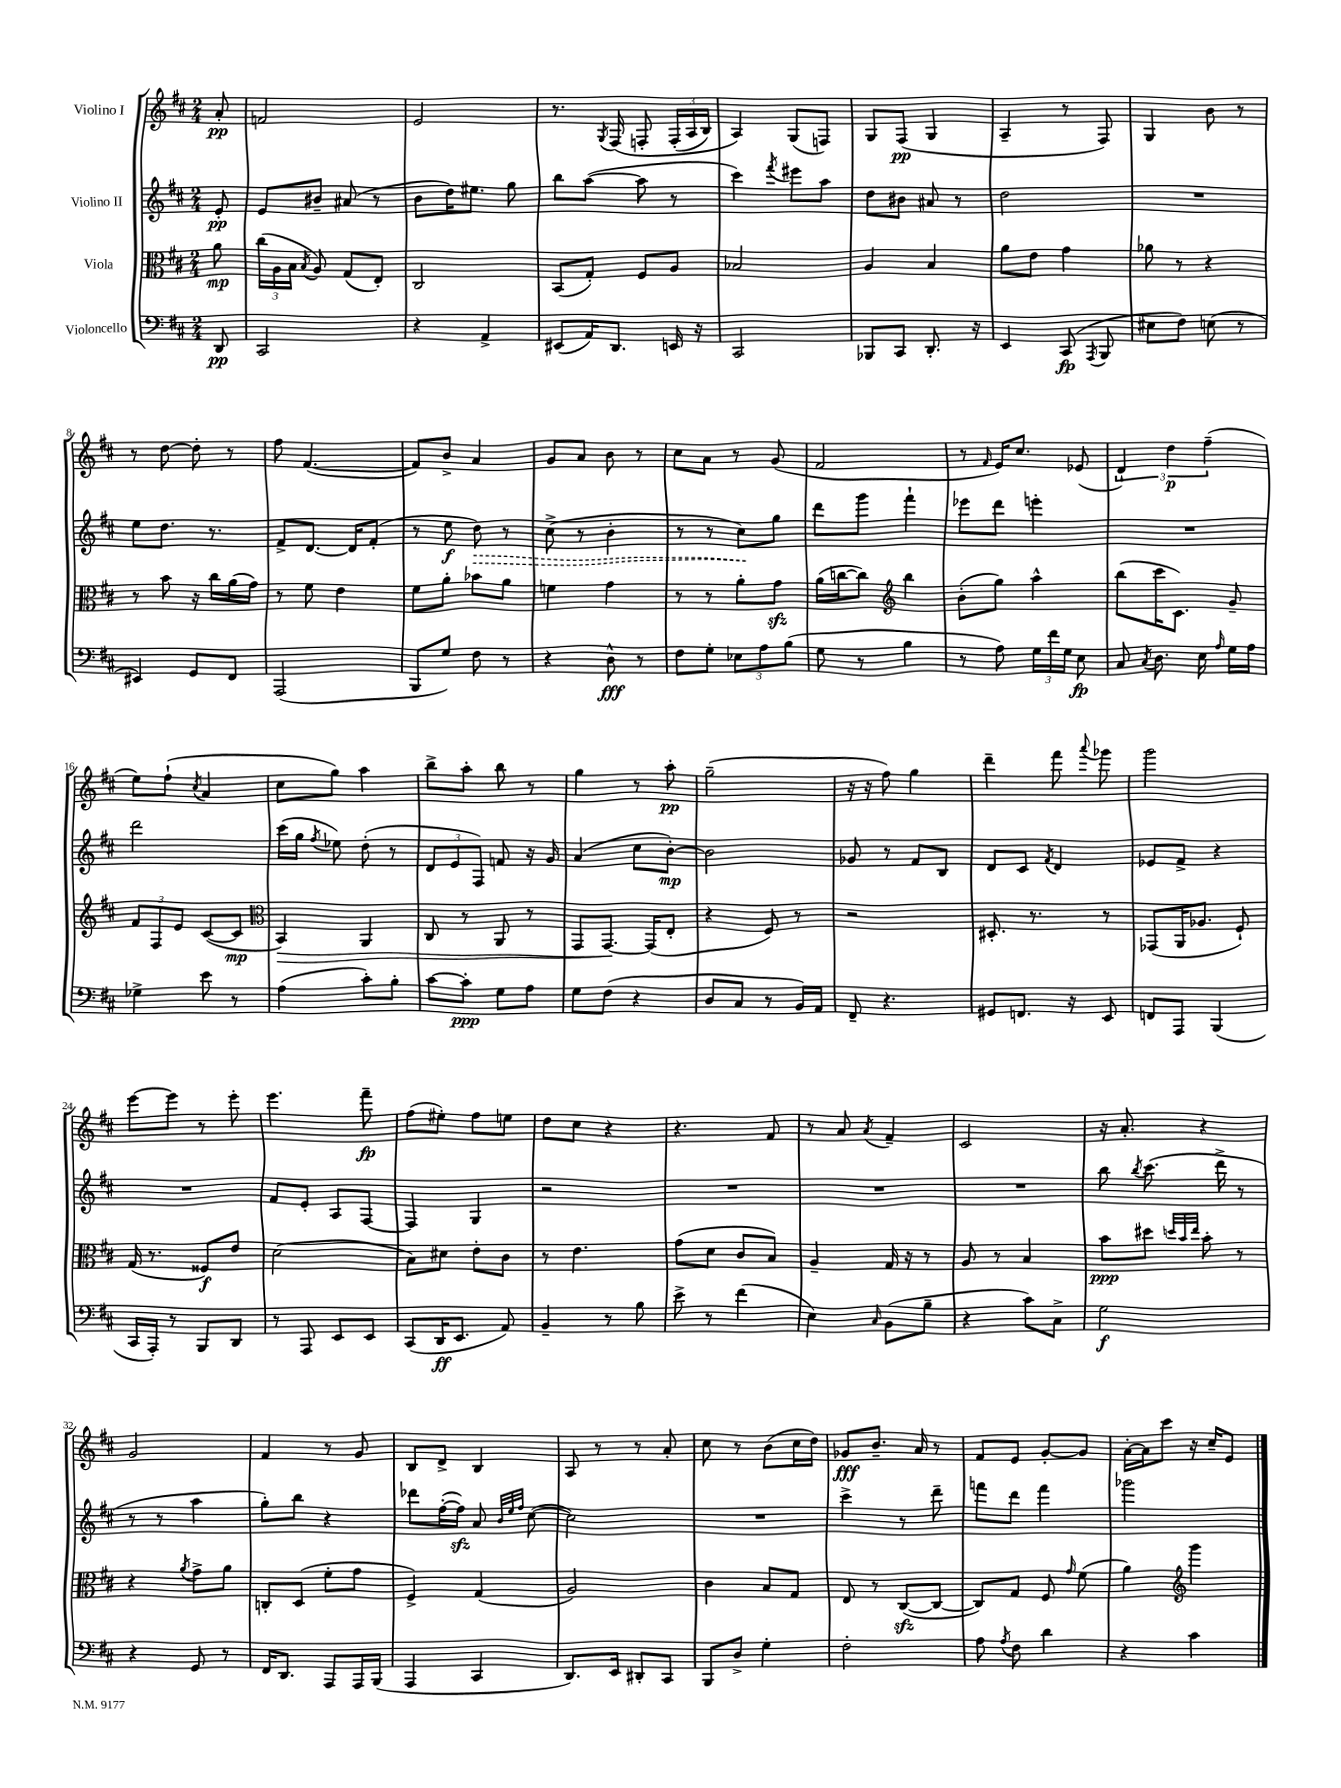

**kern	**dynam	**kern	**dynam	**kern	**dynam	**kern	**dynam
*part4	*part4	*part3	*part3	*part2	*part2	*part1	*part1
*staff4	*staff4	*staff3	*staff3	*staff2	*staff2	*staff1	*staff1
*I"Violoncello	*	*I"Viola	*	*I"Violino II	*	*I"Violino I	*
*clefF4	*	*clefC3	*	*clefG2	*	*clefG2	*
*k[f#c#]	*	*k[f#c#]	*	*k[f#c#]	*	*k[f#c#]	*
*M2/4	*	*M2/4	*	*M2/4	*	*M2/4	*
=	=	=	=	=	=	=	=
8DD/	pp	8a\	mp	8e'/	pp	8a'/	pp
=1	=1	=1	=1	=1	=1	=1	=1
2CC#/	.	(24cc#\LL	.	8e/L	.	2fn/	.
.	.	24A\	.	.	.	.	.
.	.	24B\JJ	.	.	.	.	.
.	.	8qB/	.	.	.	.	.
.	.	8A/)	.	8b#X~/J	.	.	.
.	.	(8G/L	.	(8a#X/	.	.	.
.	.	8E'/J)	.	8r	.	.	.
=2	=2	=2	=2	=2	=2	=2	=2
4r	.	2C#/	.	8b\L	.	2e/	.
.	.	.	.	16dd\K)	.	.	.
.	.	.	.	8.ee#X\J	.	.	.
4AA^/	.	.	.	.	.	.	.
.	.	.	.	8gg\	.	.	.
=3	=3	=3	=3	=3	=3	=3	=3
(8EE#X/L	.	(8BB/L	.	8bb\L	.	8.r	.
16AA/K)	.	8G'/J)	.	([8aa\J	.	.	.
.	.	.	.	.	.	8qG/	.
8.DD/J	.	.	.	.	.	(16F#/	.
.	.	8F#/L	.	8aa\]	.	8Fn'/	.
16EEn/	.	8A/J	.	8r	.	(24F'/LL	.
.	.	.	.	.	.	24A/	.
16r	.	.	.	.	.	.	.
.	.	.	.	.	.	24B/JJ)	.
=4	=4	=4	=4	=4	=4	=4	=4
2CC#/	.	2B-X/	.	4ccc#\)	.	4A/)	.
.	.	.	.	8qfff#/	.	.	.
.	.	.	.	8eee#X\L	.	(8G/L	.
.	.	.	.	8aa\J	.	8Fn/J)	.
=5	=5	=5	=5	=5	=5	=5	=5
8BBB-X/L	.	4A/	.	8dd\L	.	8G/L	.
8CC#/J	.	.	.	8b#X\J	.	(8F#/J	pp
8.DD'/	.	4B/	.	8a#X/	.	4G/	.
.	.	.	.	8r	.	.	.
16r	.	.	.	.	.	.	.
=6	=6	=6	=6	=6	=6	=6	=6
4EE/	.	8a\L	.	2dd\	.	4A~/	.
.	.	8e\J	.	.	.	.	.
(8CC#/	fp	4g\	.	.	.	8r	.
8qAAA/	.	.	.	.	.	.	.
8BBB/	.	.	.	.	.	8F#/)	.
=7	=7	=7	=7	=7	=7	=7	=7
8E#X\L	.	8a-X\	.	2r	.	4G/	.
8F#\J)	.	8r	.	.	.	.	.
(8En\	.	4r	.	.	.	8b\	.
8r	.	.	.	.	.	8r	.
!!LO:LB:g=z
=8	=8	=8	=8	=8	=8	=8	=8
4EE#X/)	.	8r	.	8ee\L	.	8r	.
.	.	8b\	.	8.dd\J	.	[8dd\	.
8GG/L	.	16r	.	.	.	8dd'\]	.
.	.	16cc#\LL	.	8.r	.	.	.
8FF#/J	.	(16a\	.	.	.	8r	.
.	.	16g\JJ)	.	.	.	.	.
=9	=9	=9	=9	=9	=9	=9	=9
(2AAA/	.	8r	.	8f#^/L	.	8ff#\	.
.	.	8f#\	.	[8.d/J	.	([4.f#/	.
.	.	4e\	.	.	.	.	.
.	.	.	.	16d/KL]	.	.	.
.	.	.	.	(8f#'/J	.	.	.
=10	=10	=10	=10	=10	=10	=10	=10
8BBB/L	.	8f#\L	.	8r	.	8f#/L])	.
8G/J)	.	8a'\J	.	8ee\	f	8b^/J	.
!	!	!	!	!	!LO:HP:b	!	!
8F#\	.	8b-X\L	.	8dd\)	>	4a/	.
8r	.	8a\J	.	8r	.	.	.
=11	=11	=11	=11	=11	=11	=11	=11
4r	.	4fn\	.	(8cc#^\	.	8g/L	.
.	.	.	.	8r	.	8a/J	.
8D^^\	fff	4g\	.	4b'\	.	8b\	.
8r	.	.	.	.	.	8r	.
=12	=12	=12	=12	=12	=12	=12	=12
8F#\L	.	8r	.	8r	.	8cc#\L	.
8G'\J	.	8r	.	8r	.	8a\J	.
12E-X\L	.	8a'\L	.	8cc#\L)	.	8r	.
12A\	.	.	.	.	.	.	.
.	.	8gzz\J	.	8gg\J	]	(8g/	.
(12B\J	.	.	.	.	.	.	.
=13	=13	=13	=13	=13	=13	=13	=13
8G\	.	(16a\LL	.	8ddd\L	.	2f#/	.
.	.	[16ccn\J	.	.	.	.	.
8r	.	8cc\J])	.	8ggg\J	.	.	.
*	*	*clefG2	*	*	*	*	*
4B\	.	4bb\	.	4fff#`\	.	.	.
=14	=14	=14	=14	=14	=14	=14	=14
8r	.	(8b'\L	.	8eee-X\L	.	8r	.
.	.	.	.	.	.	16qqf#/	.
8A\)	.	8gg\J)	.	8ddd\J	.	16e/KL)	.
.	.	.	.	.	.	8.cc#/J	.
24G\LL	.	4aa^^\	.	4eeen'\	.	.	.
24f#\	.	.	.	.	.	.	.
24G\JJ	.	.	.	.	.	.	.
8E\	fp	.	.	.	.	(8e-X/	.
=15	=15	=15	=15	=15	=15	=15	=15
8C#/	.	(8bb\L	.	2r	.	6d`/)	.
8qC#/	.	.	.	.	.	.	.
8.D\	.	16ccc#\K	.	.	.	.	.
.	.	.	.	.	.	6dd\	p
.	.	8.c#\J)	.	.	.	.	.
16E\	.	.	.	.	.	.	.
.	.	.	.	.	.	(6ff#~\	.
16qqA/	.	.	.	.	.	.	.
16G\LL	.	8g~/	.	.	.	.	.
16A\JJ	.	.	.	.	.	.	.
!!LO:LB:g=z
=16	=16	=16	=16	=16	=16	=16	=16
4G-X^\	.	12f#/L	.	2ddd\	.	8ee\L)	.
.	.	12F#/	.	.	.	.	.
.	.	.	.	.	.	(8ff#`\J	.
.	.	12e/J	.	.	.	.	.
.	.	.	.	.	.	8qcc#/	.
8e\	.	([8c#/L	.	.	.	4a/	.
8r	.	8c#/J]	mp	.	.	.	.
=17	=17	=17	=17	=17	=17	=17	=17
*	*	*clefC3	*	*	*	*	*
!	!	!	!LO:HP:b	!	!	!	!
(4A\	.	4BB/)	>	(16ccc#\LL	.	8cc#\L	.
.	.	.	.	16gg\JJ	.	.	.
.	.	.	.	8qff#/	.	.	.
.	.	.	.	8ee-X\)	.	8gg\J)	.
8c#'\L)	.	4AA/	.	(8dd'\	.	4aa\	.
8B'\J	.	.	.	8r	.	.	.
=18	=18	=18	=18	=18	=18	=18	=18
[8c#\L	.	8C#/	.	12d/L	.	8bb^\L	.
.	.	.	.	12e/	.	.	.
8c#'\J]	ppp	8r	.	.	.	8aa'\J	.
.	.	.	.	12F#/J)	.	.	.
8G\L	.	8AA/	.	8fn/	.	8bb\	.
8A\J	.	8r	.	16r	.	8r	.
.	.	.	.	16g/	.	.	.
=19	=19	=19	=19	=19	=19	=19	=19
8G\L	.	8GG/L	.	(4a/	.	4gg\	.
(8F#\J	.	[8.GG/J	.	.	.	.	.
4r	.	.	.	8cc#\L	.	8r	.
.	.	(16GG/KL]	]	.	.	.	.
.	.	8E'/J	.	[8b'\J)	mp	8aa'\	pp
=20	=20	=20	=20	=20	=20	=20	=20
8D/L	.	4r	.	2b\]	.	(2gg~\	.
8C#/J	.	.	.	.	.	.	.
8r	.	8F#/)	.	.	.	.	.
16BB/LL)	.	8r	.	.	.	.	.
16AA/JJ	.	.	.	.	.	.	.
=21	=21	=21	=21	=21	=21	=21	=21
8FF#~/	.	2r	.	8g-X/	.	16r	.
.	.	.	.	.	.	16r	.
4.r	.	.	.	8r	.	8ff#\)	.
.	.	.	.	8f#/L	.	4gg\	.
.	.	.	.	8B/J	.	.	.
=22	=22	=22	=22	=22	=22	=22	=22
8GG#X/L	.	8.D#X'/	.	8d/L	.	4ddd~\	.
8.FFn/J	.	.	.	8c#/J	.	.	.
.	.	8.r	.	.	.	.	.
.	.	.	.	8qf#/	.	.	.
.	.	.	.	4d/	.	8fff#\	.
16r	.	.	.	.	.	.	.
.	.	.	.	.	.	8qqaaa/	.
8EE/	.	8r	.	.	.	8ggg-X\	.
=23	=23	=23	=23	=23	=23	=23	=23
8FFn/L	.	(8GG-X/L	.	8e-X/L	.	2ggg\	.
8AAA/J	.	16AA/K	.	8f#^/J	.	.	.
.	.	8.A-X/J	.	.	.	.	.
(4BBB/	.	.	.	4r	.	.	.
.	.	8F#`/)	.	.	.	.	.
!!LO:LB:g=z
=24	=24	=24	=24	=24	=24	=24	=24
16CC#/LL	.	(16G/	.	2r	.	[8eee\L	.
16AAA'/JJ)	.	8.r	.	.	.	.	.
8r	.	.	.	.	.	8eee\J]	.
8BBB/L	.	8F##X/L)	f	.	.	8r	.
8DD/J	.	8e/J	.	.	.	8eee'\	.
=25	=25	=25	=25	=25	=25	=25	=25
8r	.	(2d\	.	8f#/L	.	4.eee\	.
8AAA/	.	.	.	8e'/J	.	.	.
8EE/L	.	.	.	8A/L	.	.	.
8EE/J	.	.	.	[8F#/J	.	8fff#~\	fp
=26	=26	=26	=26	=26	=26	=26	=26
(8CC#/L	.	8B\L)	.	4F#/]	.	(8ff#\L	.
16DD/K	ff	8d#X\J	.	.	.	8ee#X'\J)	.
8.EE/J	.	.	.	.	.	.	.
.	.	8e'\L	.	4G/	.	8ff#\L	.
8AA/)	.	8c#\J	.	.	.	8een\J	.
=27	=27	=27	=27	=27	=27	=27	=27
4BB~/	.	8r	.	2r	.	8dd\L	.
.	.	4.e\	.	.	.	8cc#\J	.
8r	.	.	.	.	.	4r	.
8B\	.	.	.	.	.	.	.
=28	=28	=28	=28	=28	=28	=28	=28
8e^\	.	(8g\L	.	2r	.	4.r	.
8r	.	8d\J	.	.	.	.	.
(4f#\	.	8c#/L	.	.	.	.	.
.	.	8B/J)	.	.	.	8f#/	.
=29	=29	=29	=29	=29	=29	=29	=29
4E\)	.	4A~/	.	2r	.	8r	.
.	.	.	.	.	.	8a/	.
16qqC#/	.	.	.	.	.	8qa/	.
(8BB\L	.	16G/	.	.	.	4f#~/	.
.	.	16r	.	.	.	.	.
8B~\J	.	8r	.	.	.	.	.
=30	=30	=30	=30	=30	=30	=30	=30
4r	.	8A/	.	2r	.	2c#/	.
.	.	8r	.	.	.	.	.
8c#\L)	.	4B/	.	.	.	.	.
8C#^\J	.	.	.	.	.	.	.
=31	=31	=31	=31	=31	=31	=31	=31
2G\	f	8b\L	ppp	8bb\	.	16r	.
.	.	.	.	.	.	8.a'/	.
.	.	.	.	8qbb/	.	.	.
.	.	8dd#X\J	.	(8.ccc#\	.	.	.
.	.	32qqddn/LLL	.	.	.	.	.
.	.	32qqb/	.	.	.	.	.
.	.	32qqee/JJJ	.	.	.	.	.
.	.	8b'\	.	.	.	4r	.
.	.	.	.	16ddd^\	.	.	.
.	.	8r	.	8r	.	.	.
!!LO:LB:g=z
=32	=32	=32	=32	=32	=32	=32	=32
4r	.	4r	.	8r	.	2g/	.
.	.	.	.	8r	.	.	.
.	.	8qa/	.	.	.	.	.
8GG/	.	8g^\L	.	4aa\	.	.	.
8r	.	8a\J	.	.	.	.	.
=33	=33	=33	=33	=33	=33	=33	=33
16FF#/KL	.	8Cn'/L	.	8gg'\L)	.	4f#/	.
8.DD/J	.	.	.	.	.	.	.
.	.	(8D/J	.	8bb\J	.	.	.
8AAA/L	.	8f#'\L	.	4r	.	8r	.
16AAA/L	.	8g\J	.	.	.	8g/	.
(16BBB/JJ	.	.	.	.	.	.	.
=34	=34	=34	=34	=34	=34	=34	=34
4AAA/	.	4F#^/)	.	8ddd-X\L	.	8B/L	.
.	.	.	.	([16ff#'\L	.	8d^/J	.
.	.	.	.	16ff#zz\JJ])	.	.	.
4CC#/	.	(4G/	.	8a/	.	4B/	.
.	.	.	.	32qqb/LLL	.	.	.
.	.	.	.	32qqee/	.	.	.
.	.	.	.	32qqff#/JJJ	.	.	.
.	.	.	.	([8cc#\	.	.	.
=35	=35	=35	=35	=35	=35	=35	=35
8.DD/L)	.	2A/)	.	2cc#\])	.	8A/	.
.	.	.	.	.	.	8r	.
16EE/Jk	.	.	.	.	.	.	.
8DD#X'/L	.	.	.	.	.	8r	.
8CC#/J	.	.	.	.	.	8a'/	.
=36	=36	=36	=36	=36	=36	=36	=36
8BBB/L	.	4c#\	.	2r	.	8cc#\	.
8D^/J	.	.	.	.	.	8r	.
4G'\	.	8B/L	.	.	.	(8b\L	.
.	.	8G/J	.	.	.	16cc#\L	.
.	.	.	.	.	.	16dd\JJ)	.
=37	=37	=37	=37	=37	=37	=37	=37
2F#'\	.	8E/	.	4ccc#^\	.	8g-X/L	fff
.	.	8r	.	.	.	8.b~/J	.
.	.	([8C#zz/L	.	8r	.	.	.
.	.	.	.	.	.	16a/	.
.	.	8C#/J_	.	8ddd~\	.	8r	.
=38	=38	=38	=38	=38	=38	=38	=38
8A\	.	8C#/L])	.	8fffn\L	.	8f#/L	.
8qA/	.	.	.	.	.	.	.
8F#\	.	8G/J	.	8ddd\J	.	8e/J	.
4d\	.	8F#/	.	4fff\	.	[8g'/L	.
.	.	16qqg/	.	.	.	.	.
.	.	(8f#\	.	.	.	8g/J]	.
=39	=39	=39	=39	=39	=39	=39	=39
4r	.	4a\)	.	2ggg-X\	.	[16a'\LL	.
.	.	.	.	.	.	16a\J]	.
.	.	.	.	.	.	8ccc#\J	.
*	*	*clefG2	*	*	*	*	*
4c#\	.	4ggg\	.	.	.	16r	.
.	.	.	.	.	.	16cc#~/KL	.
.	.	.	.	.	.	8e/J	.
==	==	==	==	==	==	==	==
*-	*-	*-	*-	*-	*-	*-	*-
